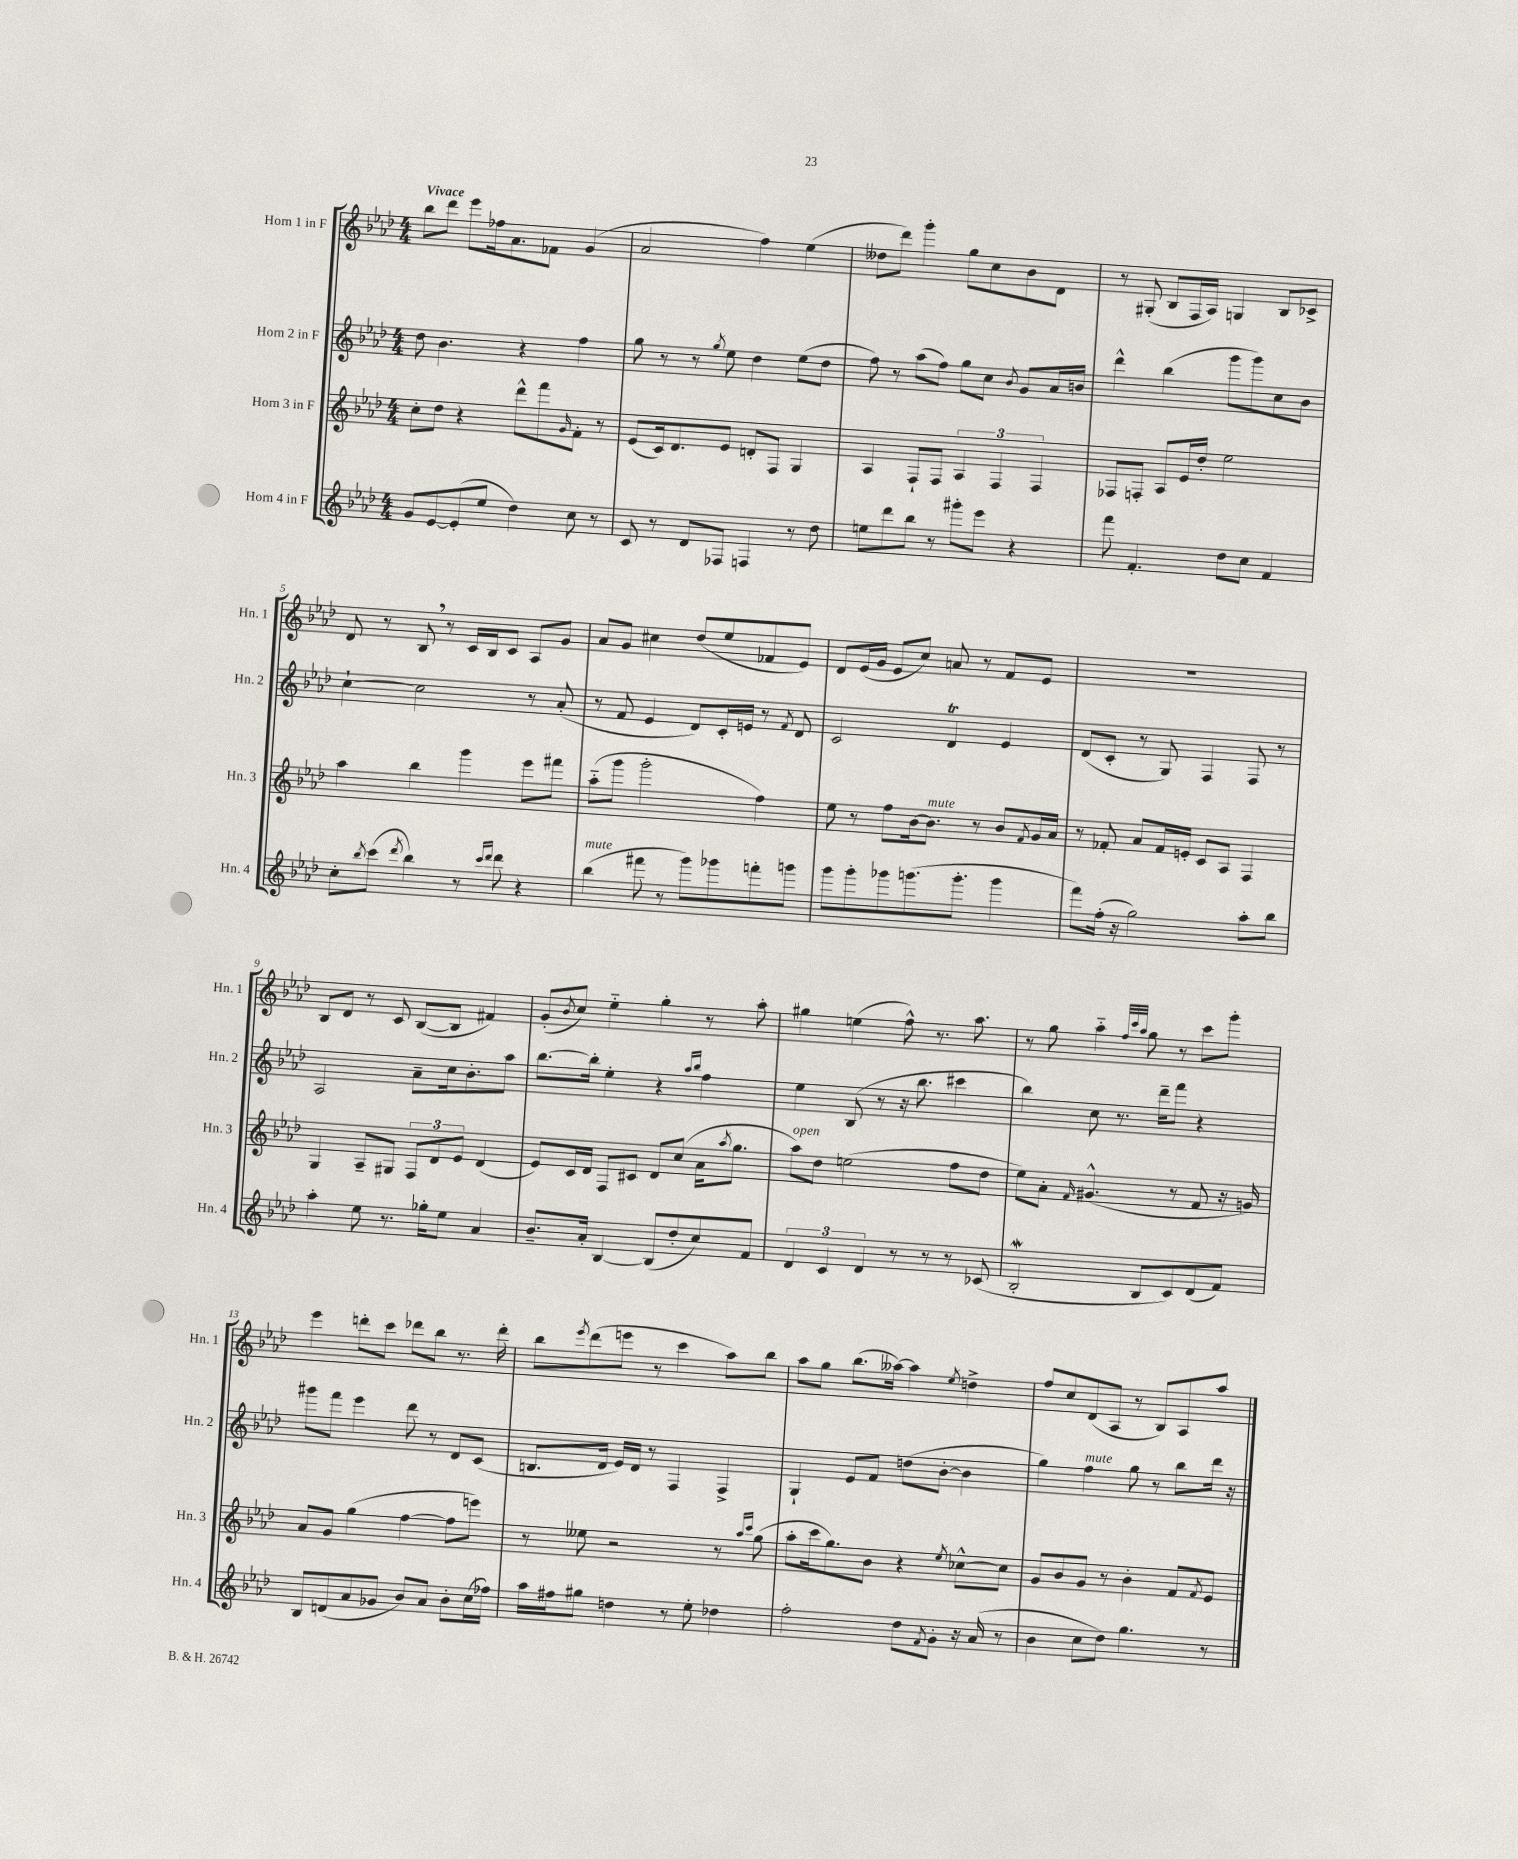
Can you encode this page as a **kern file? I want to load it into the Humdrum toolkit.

**kern	**kern	**kern	**kern
*part4	*part3	*part2	*part1
*staff4	*staff3	*staff2	*staff1
*I"Horn 4 in F	*I"Horn 3 in F	*I"Horn 2 in F	*I"Horn 1 in F
*I'Hn. 4	*I'Hn. 3	*I'Hn. 2	*I'Hn. 1
*clefG2	*clefG2	*clefG2	*clefG2
*k[b-e-a-d-]	*k[b-e-a-d-]	*k[b-e-a-d-]	*k[b-e-a-d-]
*M4/4	*M4/4	*M4/4	*M4/4
=1	=1	=1	=1
!	!	!	!LO:TX:a:B:t=Vivace
8g/L	8cc'\L	8dd-\	8bb-\L
[8e-/	8dd-\J	4.b-\	8ddd-\J
(8e-'/]	4r	.	8eee-\L
8ee-/J	.	.	16ff-X\k
.	.	.	8.a-\
4dd-\)	8ddd-^^\L	4r	.
.	8fff\	.	8f-X\J
.	16qqg/	.	.
8cc\	8f'\J	4ff\	(4g/
8r	8r	.	.
=2	=2	=2	=2
8c/	(8e-/L	8gg\	2a-/
8r	16c/k)	8r	.
.	8.d-/	.	.
8d-/L	.	8r	.
.	.	8qgg/	.
8F-X/J	8e-/J	8ee-\	.
4Fn/	8dn'/L	4dd-\	4ff\)
.	8F/J	.	.
8r	4G/	(8ee-\L	(4ee-\
8dd-\	.	8dd-\J	.
=3	=3	=3	=3
8een\L	4A-/	8ff\)	8dd--X\L
8ddd-\	.	8r	8ddd-\J)
8bb-\J	8F`/L	(8aa-\L	4ggg'\
8r	8F/J	8ff\J)	.
8ggg#X'\L	6A-/	8gg\L	8gg\L
8eee-\J	.	8cc\J	8cc\
.	6F/	.	.
.	.	8qb-/	.
4r	.	8g/L	8b-\
.	6F/	.	.
.	.	16a-/L	8d-\J
.	.	16bn/JJ	.
=4	=4	=4	=4
8fff\	8F-X/L	4ddd-^^\	8r
4.f'/	8Fn'/J	.	(8G#X'/
.	8A-/L	(4bb-\	8B-/L
.	16e-/L	.	16F/L
.	16dd-'/JJ	.	16A-/JJ)
8dd-\L	2ee-\	8ggg\L	4Gn/
8cc\J	.	8ggg\)	.
4f/	.	8cc\	8B-/L
.	.	8b-\J	8c-X^/J
!!LO:LB:g=z
=5	=5	=5	=5
8cc'\L	4aa-\	[4cc`\	8d-/
8qbb-/	.	.	.
(8ccc\J	.	.	8r
8qddd-/	.	.	.
4bb-\)	4bb-\	2cc\]	8B-,/
.	.	.	8r
8r	4ggg\	.	16c/LL
.	.	.	16B-/J
16qqccc/LL	.	.	.
16qqddd-/JJ	.	.	.
8ddd-\	.	.	8c/J
4r	8eee-\L	8r	8A-/L
.	8fff#X\J	(8a-'/	8g/J
=6	=6	=6	=6
!LO:TX:a:i:t=mute	!	!	!
(4bb-\	(8aa-\L	8r	8a-/L
.	8ggg\J	8f/	8g/J
8fff#X\	2ggg'\	4e-/	4cc#X\
8r	.	.	.
8ggg\L)	.	8d-/L)	(8dd-/L
8ggg-X\	.	16c'/L	8ee-/
.	.	16en/JJ	.
8fffn'\	4ff\)	8r	8f-X/
.	.	8qf/	.
8gggn\J	.	8d-/	8e-/J)
=7	=7	=7	=7
8ggg\L	8ee-\	2c/	8d-/L
8ggg'\	8r	.	(16e-/L
.	.	.	16g/JJ
8ggg-X\	8ff\L	.	8e-/L
(8.gggn\	[16b-\k	.	8cc/J)
!	!LO:TX:a:i:t=mute	!	!
.	8.b-\J]	.	.
.	.	4d-T/	8an/
8.ggg'\J	.	.	.
.	8r	.	8r
4ggg\	8b-/L	4e-/	8f/L
.	8qf/	.	.
.	16g/L	.	8e-/J
.	16a-/JJ	.	.
=8	=8	=8	=8
8fff\L)	8r	(8d-/L	1r
(16ff'\Jk	8f-X'/	8c'/J	.
16r	.	.	.
2gg\)	8a-/L	8r	.
.	16f-/L	8G/)	.
.	16en'/JJ	.	.
.	8c/L	4F/	.
.	8A-/J	.	.
8aa-'\L	4F/	8F/	.
8bb-\J	.	8r	.
!!LO:LB:g=z
=9	=9	=9	=9
4aa-'\	4G/	2A-/	8B-/L
.	.	.	8d-/J
8ee-\	8A-~/L	.	8r
8.r	8G#X/J	.	8c/
.	12F/L	8a-~\L	([8B-/L
16gg-X'\KL	.	.	.
.	12d-/	.	.
8ee-\J	.	16cc\k	8B-/J]
.	12e-/J	.	.
.	.	8.b-'\	.
4a-/	(4d-/	.	4f#X/)
.	.	8aa-\J	.
=10	=10	=10	=10
8.b-~/L	8e-/L)	[8.bb-\L	(8g'/L
.	.	.	8qb-/
.	16c/L	.	8cc/J)
16a-'/Jk	16d-/JJ	16bb-'\Jk]	.
[4B-/	8F/L	4ee-'\	4ee-\
.	8c#X/J	.	.
(8B-/L]	8d-/L	4r	4gg'\
8dd-'/	(8cc/J	.	.
.	.	16qqaa-/LL	.
.	.	16qqbb-/JJ	.
8cc/)	16a-\KL	4ff\	8r
.	8qaa-/	.	.
.	8.gg\J	.	.
8f/J	.	.	8aa-'\
=11	=11	=11	=11
!	!LO:TX:a:i:t=open	!	!
6d-/	8aa-\L)	4ee-\	4gg#X\
.	8dd-\J	.	.
6c/	.	.	.
.	(2een\	(8B-/	(4een\
6d-/	.	.	.
.	.	8r	.
8r	.	16r	8ff^^\)
.	.	8.bb-\	.
8r	.	.	8.r
8r	8ff\L	4ccc#X\	.
.	.	.	8.aa-\
(8c-X/	8dd-\J	.	.
=12	=12	=12	=12
2B-W'/	8ee-\L)	4bb-\)	8r
.	8a-'\J	.	8gg\
.	16qqf/	.	.
.	(4.g#X^^/	8cc\	4aa-\
.	.	8.r	.
.	.	.	32qqff/LLL
.	.	.	32qqccc/
.	.	.	32qqaa-/JJJ
8B-/L	.	.	8gg\
.	.	16ddd-~\KL	.
8c/)	8r	8fff\J	8r
(8d-/	8f/	4r	8ccc\L
8f/J)	16r	.	8ggg'\J
.	16gn/)	.	.
!!LO:LB:g=z
=13	=13	=13	=13
8B-/L	8a-/L	8ggg#X\L	4eee-\
(8dn/	8g/J	8fff\J	.
8a-/	(4gg\	4eee-\	8dddn'\L
8g-X/J	.	.	8ccc\J
8b-/L)	[4ff\	8ddd-\	8ddd-X\L
8a-/J	.	8r	8bb-\J
8b-'\L	8ff\L]	8d-/L	8.r
(16cc\L	8eeen\J)	(8c/J	.
16ff-X\JJ)	.	.	16ddd-'\
=14	=14	=14	=14
16aa-\LL	8r	8.Bn/L	8bb-\L
16ff#X\J	.	.	.
.	.	.	8qeee-/
8gg#X\J	8ee--X\	.	(8ddd-\
.	.	16d-/Jk	.
4ddn\	2r	16e-/LL)	8eeen\J
.	.	16d-/JJ	.
.	.	8r	8r
8r	.	4F/	4ccc\
8ee-'\	.	.	.
4dd-X\	8r	4F^/	8aa-\L)
.	16qqaa-/LL	.	.
.	16qqccc/JJ	.	.
.	(8gg\	.	8bb-\J
=15	=15	=15	=15
2ff'\	8aa-'\L	4G`/	8aa-\L
.	16ccc\k	.	8gg\J
.	8.gg\)	.	.
.	.	8e-/L	(8.bb-\L
.	8b-\J	8f/J	.
.	.	.	[16aa--X\Jk)
8dd-\L	4r	(8ddn\L	4aa--\]
8qf/	.	.	.
8g'\J	.	[8b-'\J	.
.	8qee-/	.	8qee-/
16r	[8cc-X^^\L	4b-\]	4ddn^\
(16a-/	.	.	.
8r	8cc-\J]	.	.
=16	=16	=16	=16
4b-\	8g/L	4gg\)	8ff/L
.	8b-/	.	8cc/
!	!	!LO:TX:a:i:t=mute	!
8cc\L	8g/J	4ff\	(8d-/
8dd-\J)	8r	.	8A-/J
4.gg\	4b-'\	8gg\	8r
.	.	8r	8B-/L)
.	8f/L	8bb-\L	8A-/
.	8qf/	.	.
8r	8e-/J	16ddd-\Jk	8aa-/J
.	.	16r	.
==	==	==	==
*-	*-	*-	*-
